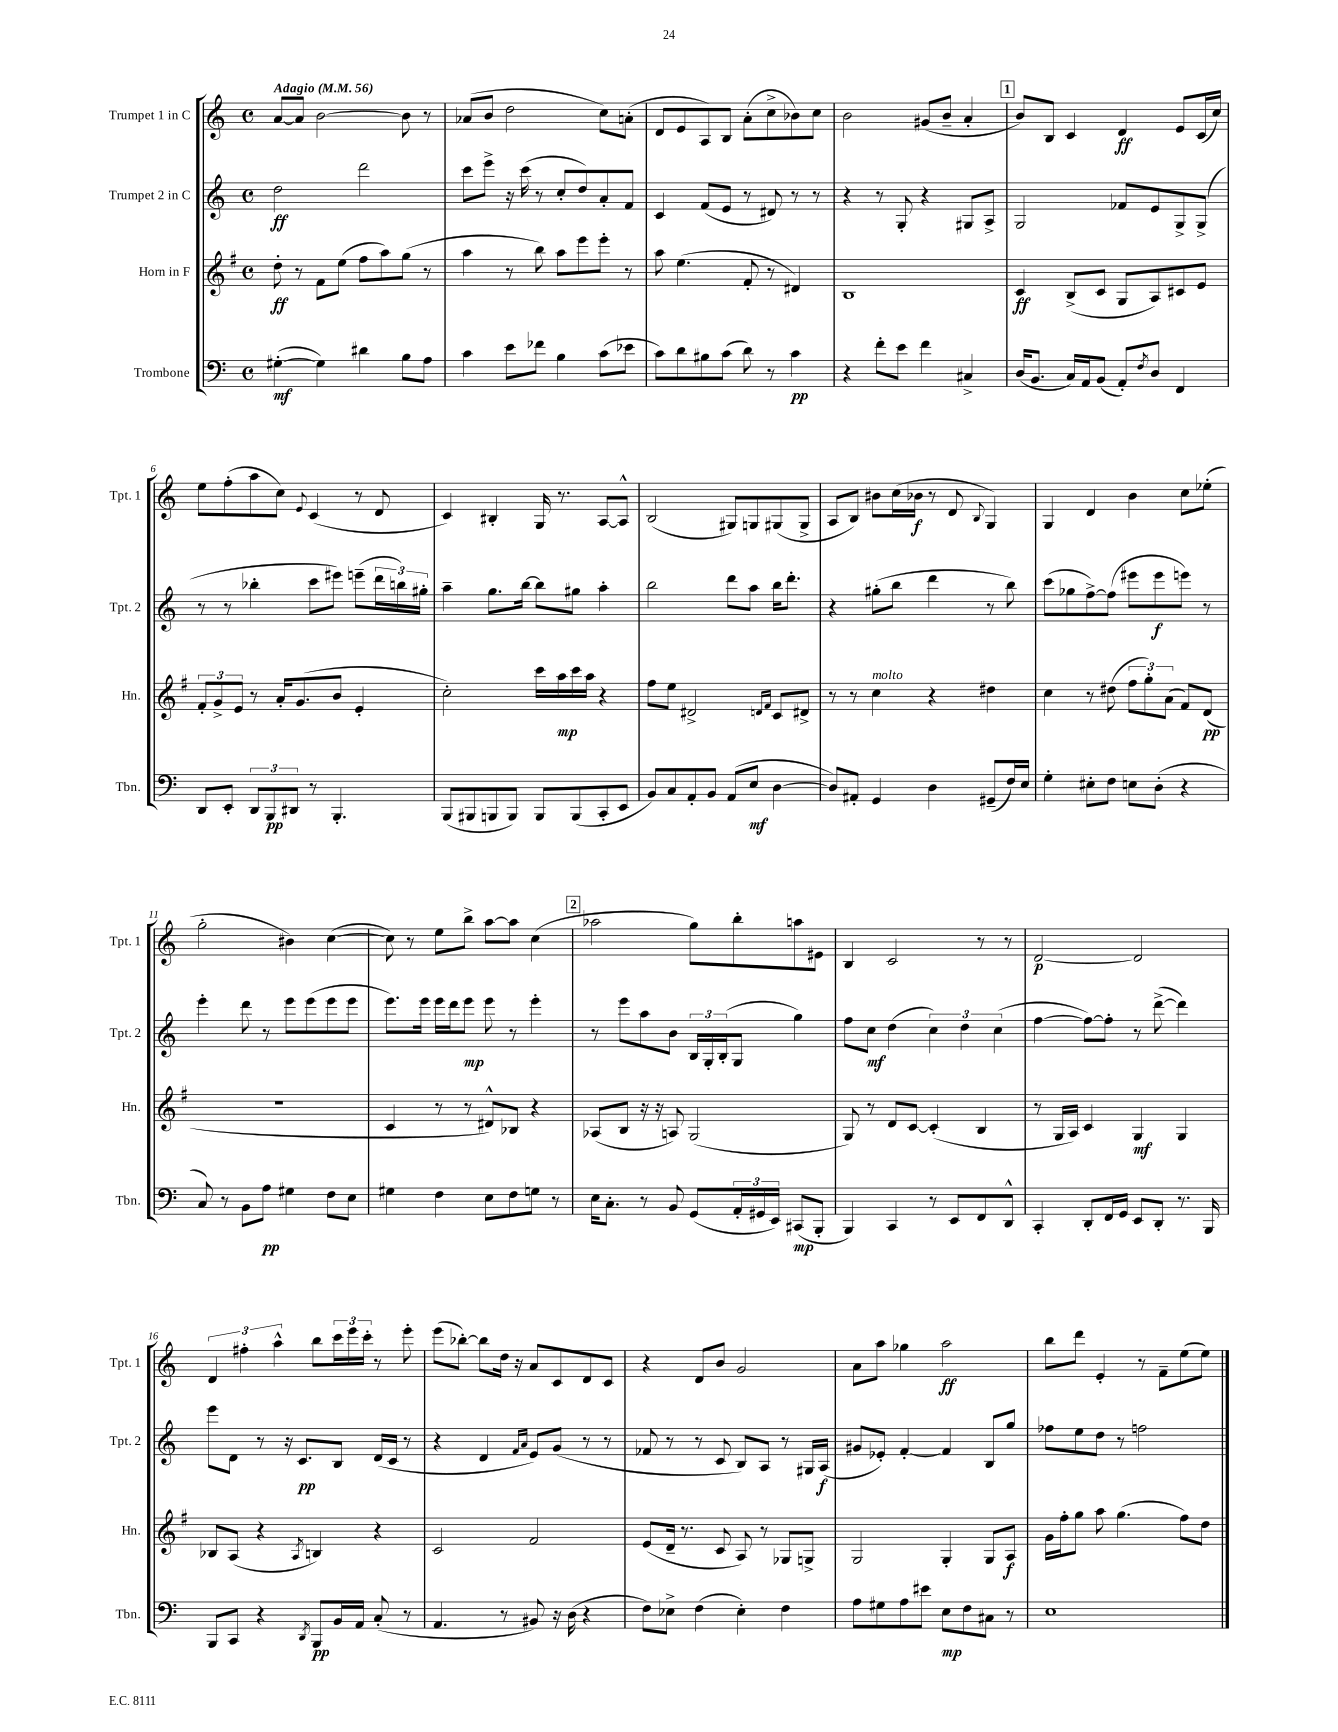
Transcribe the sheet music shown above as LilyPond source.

<<
\new StaffGroup <<
\new Staff = "s0" \with { instrumentName = "Trumpet 1 in C" shortInstrumentName = "Tpt. 1" } {
    \clef treble \key c \major \defaultTimeSignature \time 4/4 \tempo "Adagio" 4 = 56
    a'8~ a'8 b'2~ b'8 r8 |
    aes'8( b'8 d''2 c''8) a'8-.( |
    d'8 e'8 a8) b8 a'8-.( c''8-> bes'8) c''8 |
    b'2 gis'8( b'8-- a'4-. |
    \mark \markup { \box "1" } b'8) b8 c'4 d'4\ff e'8 c'16( c''16) |
    e''8 f''8-.( a''8 c''8) \appoggiatura { e'8 } c'4( r8 d'8 |
    c'4) bis4-. g16 r8. a8~ a8-^ |
    b2( gis8) g8 gis8( gis8-> |
    a8 b8) bis'8 c''16( bes'16\f r8 d'8 \appoggiatura { b8 } g4) |
    g4 d'4 b'4 c''8 ees''8-.( |
    g''2-. bis'4) c''4~( |
    c''8) r8 e''8 b''8-> a''8~ a''8 c''4( |
    \mark \markup { \box "2" } aes''2 g''8) b''8-. a''8 eis'8 |
    b4 c'2 r8 r8 |
    d'2~\p d'2 |
    \tuplet 3/2 { d'4 fis''4-. a''4-^ } b''8 \tuplet 3/2 { c'''16 e'''16 c'''16-. } r8 e'''8-. |
    e'''8( bes''8~-.) bes''8 d''16 r16 a'8 c'8 d'8 c'8 |
    r4 d'8 b'8 g'2 |
    a'8 a''8 ges''4 a''2\ff |
    b''8 d'''8 e'4-. r8 f'8-- e''8( e''8) \bar "|." |
}
\new Staff = "s1" \with { instrumentName = "Trumpet 2 in C" shortInstrumentName = "Tpt. 2" } {
    \clef treble \key c \major \defaultTimeSignature \time 4/4
    d''2\ff d'''2 |
    c'''8 e'''8-> r16 c'''16( r8 c''8-. d''8) a'8-. f'8 |
    c'4 f'8( e'8 r8 dis'8) r8 r8 |
    r4 r8 g8-. r4 gis8 a8-> |
    \mark \markup { \box "1" } g2 fes'8 e'8 g8-> g8->( |
    r8 r8 bes''4-. c'''8 eis'''8) e'''8--( \tuplet 3/2 { d'''16 b''16) gis''16-. } |
    a''4-- g''8. b''16~ b''8 gis''8 a''4-. |
    b''2 d'''8 a''8 b''16 d'''8.-. |
    r4 gis''8-.( b''8 d'''4 r8 b''8) |
    c'''8( ges''8 f''8~->) f''8( eis'''8 eis'''8\f e'''8) r8 |
    e'''4-. d'''8 r8 e'''8 e'''8( e'''8 e'''8 |
    e'''8.) e'''16 e'''16 d'''16 e'''8\mp e'''8 r8 e'''4-. |
    \mark \markup { \box "2" } r8 e'''8 a''8 b'8 \tuplet 3/2 { b16 g16-. b16-.( } g8 g''4) |
    f''8 c''8\mf d''4( \tuplet 3/2 { c''4) d''4 c''4( } |
    f''4~ f''8~) f''8-. r8 d'''8~->( d'''4) |
    e'''8 d'8 r8 r16 c'8.\pp b8 d'16( c'16 r8 |
    r4 d'4 \grace { f'16 a'16 } e'8) g'8( r8 r8 |
    fes'8 r8 r8 c'8 b8) a8 r8 gis16 a16\f( |
    gis'8 ees'8-.) f'4~-. f'4 b8 g''8 |
    fes''8 e''8 d''8 r8 f''2 \bar "|." |
}
\new Staff = "s2" \with { instrumentName = "Horn in F" shortInstrumentName = "Hn." } {
    \clef treble \key g \major \defaultTimeSignature \time 4/4
    d''8-.\ff r8 fis'8 e''8( fis''8 a''8) g''8( r8 |
    a''4 r8 b''8) a''8 e'''8 e'''8-. r8 |
    a''8 e''4.( fis'8-. r8 dis'4) |
    b1 |
    \mark \markup { \box "1" } c'4\ff b8->( c'8 g8 a8) cis'8 e'8 |
    \tuplet 3/2 { fis'8-. g'8-> e'8 } r8 a'16-. g'8.( b'8 e'4-. |
    c''2-.) c'''16 a''16\mp c'''16 a''16 r4 |
    fis''8 e''8 dis'2-> \grace { d'16 fis'16 } c'8 dis'8-> |
    r8 r8 c''4^\markup { \italic "molto" } r4 dis''4 |
    c''4 r8 dis''8( \tuplet 3/2 { fis''8 g''8-.) a'8( } fis'8) d'8\pp( |
    R1 |
    c'4 r8 r8 dis'8-^) bes8 r4 |
    \mark \markup { \box "2" } aes8( b8 r16 r16 a8) g2( |
    g8) r8 d'8 c'8~ c'4-.( b4 |
    r8 g16 a16) c'4 g4\mf g4 |
    bes8 a8( r4 \acciaccatura { a8 } b4) r4 |
    c'2 fis'2 |
    e'8( d'16-- r8. c'8 a8) r8 ges8 g8-> |
    g2 g4-. g8 a8\f |
    g'16 fis''16-. g''8 a''8 g''4.( fis''8) d''8 \bar "|." |
}
\new Staff = "s3" \with { instrumentName = "Trombone" shortInstrumentName = "Tbn." } {
    \clef bass \key c \major \defaultTimeSignature \time 4/4
    gis4~-.\mf( gis4) dis'4 b8 a8 |
    c'4 e'8 fes'8 b4 c'8( ees'8 |
    c'8) d'8 bis8 c'8( d'8) r8 c'4\pp |
    r4 f'8-. e'8 f'4 cis4-> |
    \mark \markup { \box "1" } d16( b,8. c16) a,16 b,8( a,8-.) \acciaccatura { f8 } d8 f,4 |
    d,8 e,8-. \tuplet 3/2 { d,8 b,,8\pp dis,8 } r8 b,,4.-. |
    b,,8( bis,,8 b,,8 b,,8) b,,8 b,,8( c,8-. e,8 |
    b,8) c8 a,8-. b,8 a,8( e8\mf d4~ |
    d8) ais,8-. g,4 d4 gis,8--( f16) e16 |
    g4-. eis8-. f8 e8 d8-.( r4 |
    c8) r8 b,8 a8\pp gis4 f8 e8 |
    gis4 f4 e8 f8 g8 r8 |
    \mark \markup { \box "2" } e16 c8.-. r8 b,8 g,8( \tuplet 3/2 { a,16-. gis,16 e,16) } cis,8\mp( b,,8-. |
    b,,4) c,4 r8 e,8 f,8 d,8-^ |
    c,4-. d,8-. f,16 g,16 e,8 d,8-. r8. b,,16 |
    b,,8 c,8 r4 \acciaccatura { d,8 } b,,8\pp b,16 a,16 c8-.( r8 |
    a,4. r8 bis,8) r16 d16( r4 |
    f8) ees8-> f4( ees4-.) f4 |
    a8 gis8 a8 eis'8 e8\mp f8 cis8 r8 |
    e1 \bar "|." |
}
>>
>>
